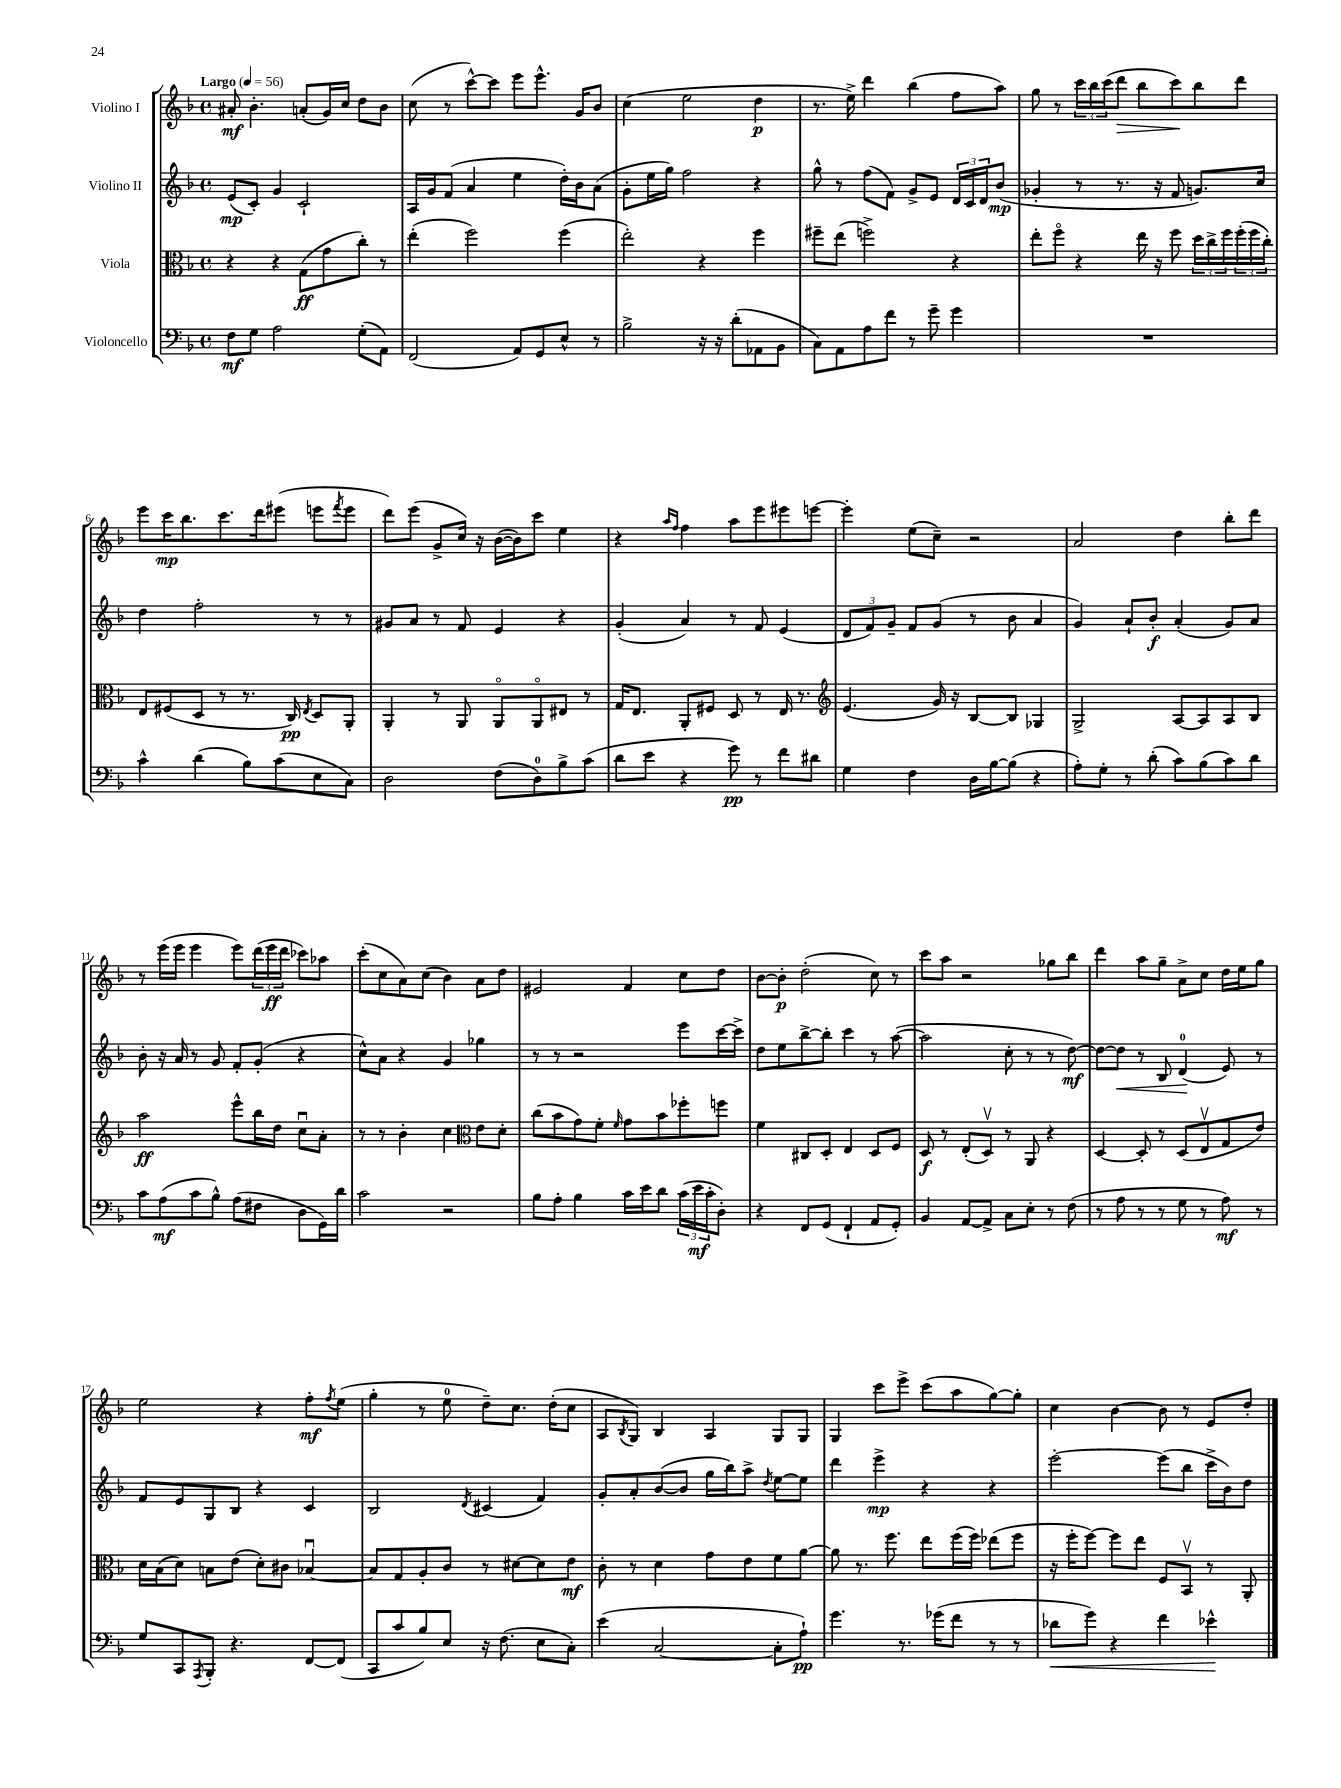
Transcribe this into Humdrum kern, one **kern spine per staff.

**kern	**dynam	**kern	**dynam	**kern	**dynam	**kern	**dynam
*part4	*part4	*part3	*part3	*part2	*part2	*part1	*part1
*staff4	*staff4	*staff3	*staff3	*staff2	*staff2	*staff1	*staff1
*I"Violoncello	*	*I"Viola	*	*I"Violino II	*	*I"Violino I	*
*clefF4	*	*clefC3	*	*clefG2	*	*clefG2	*
*k[b-]	*	*k[b-]	*	*k[b-]	*	*k[b-]	*
*M4/4	*	*M4/4	*	*M4/4	*	*M4/4	*
*met(c)	*	*met(c)	*	*met(c)	*	*met(c)	*
*MM56	*	*MM56	*	*MM56	*	*MM56	*
=1	=1	=1	=1	=1	=1	=1	=1
!	!	!	!	!	!	!LO:TX:a:B:t=Largo	!
8F\L	mf	4r	.	(8e/L	mp	8a#X'/	mf
8G\J	.	.	.	8c'/J)	.	4.b-'\	.
2A\	.	4r	.	4g/	.	.	.
.	.	(8G\L	ff	2c`/	.	(8an'/L	.
.	.	8g\	.	.	.	16g/L)	.
.	.	.	.	.	.	16cc/JJ	.
(8G'\L	.	8cc'\J)	.	.	.	8dd\L	.
8AA\J)	.	8r	.	.	.	8b-\J	.
=2	=2	=2	=2	=2	=2	=2	=2
(2FF/	.	(4ee'\	.	16A/LL	.	(8cc\	.
.	.	.	.	16g/J	.	.	.
.	.	.	.	(8f/J	.	8r	.
.	.	2ff\)	.	4a/	.	[8ccc^^\L)	.
.	.	.	.	.	.	8ccc\J]	.
8AA/L)	.	.	.	4ee\	.	8eee\L	.
8GG/	.	.	.	.	.	8.eee^^\J	.
8E^^/J	.	(4ff\	.	16dd'\LL)	.	.	.
.	.	.	.	16b-\J	.	16g/KL	.
8r	.	.	.	(8a\J	.	8b-/J	.
=3	=3	=3	=3	=3	=3	=3	=3
2B-^\	.	2ee'\)	.	8g'\L	.	(4cc\	.
.	.	.	.	16ee\L	.	.	.
.	.	.	.	16gg\JJ)	.	.	.
.	.	.	.	2ff\	.	2ee\	.
16r	.	4r	.	.	.	.	.
16r	.	.	.	.	.	.	.
(8d'\L	.	.	.	.	.	.	.
8AA-X\	.	4ff\	.	4r	.	4dd\	p
8BB-\J	.	.	.	.	.	.	.
=4	=4	=4	=4	=4	=4	=4	=4
8C\L)	.	8ff#X~\L	.	8gg^^\	.	8.r	.
8AA\	.	(8ee\J	.	8r	.	.	.
.	.	.	.	.	.	16ee^\)	.
8A\	.	2ffn^\)	.	(8ff\L	.	4ddd\	.
8f\J	.	.	.	8f\J)	.	.	.
8r	.	.	.	8g^/L	.	(4bb-\	.
8g~\	.	.	.	8e/J	.	.	.
4g\	.	4r	.	24d/LL	.	8ff\L	.
.	.	.	.	24c/	.	.	.
.	.	.	.	24d/J	.	.	.
.	.	.	.	(8b-/J	mp	8aa\J)	.
=5	=5	=5	=5	=5	=5	=5	=5
1r	.	8ee'\L	.	4g-X'/	.	8gg\	.
.	.	8ff\J	.	.	.	8r	.
.	.	4r	.	8r	.	24ccc\LL	.
.	.	.	.	.	.	24bb-\	.
.	.	.	.	.	.	(24ccc\J	.
!	!	!	!	!	!	!	!LO:HP:b
.	.	.	.	8.r	.	8ddd\J	>
.	.	16ee\	.	.	.	8bb-\L	.
.	.	16r	.	16r	.	.	.
.	.	8ff\	.	8f/	.	8ccc\)	.
.	.	24dd\LL	.	8.gn/L)	.	8bb-\	]
.	.	24cc^\	.	.	.	.	.
.	.	24ff\	.	.	.	.	.
.	.	(24ff'\	.	.	.	8ddd\J	.
.	.	24ff\	.	.	.	.	.
.	.	.	.	16cc/Jk	.	.	.
.	.	24cc'\JJ)	.	.	.	.	.
!!LO:LB:g=z
=6	=6	=6	=6	=6	=6	=6	=6
4c^^\	.	8E/L	.	4dd\	.	8eee\L	.
.	.	(8F#X/	.	.	.	16ccc\K	mp
.	.	.	.	.	.	8.bb-\	.
(4d\	.	8D/J	.	2ff'\	.	.	.
.	.	8r	.	.	.	8.ccc\	.
8B-\L)	.	8.r	.	.	.	.	.
.	.	.	.	.	.	16ddd\k	.
(8c\	.	.	.	.	.	(8eee#X\J	.
.	.	16C/)	pp	.	.	.	.
.	.	8qE/	.	.	.	.	.
8E\	.	8D/L	.	8r	.	8eeen\L	.
.	.	.	.	.	.	8qfff/	.
8C\J)	.	8AA'/J	.	8r	.	8eee\J	.
=7	=7	=7	=7	=7	=7	=7	=7
2D\	.	4AA'/	.	8g#X/L	.	8ddd\L)	.
.	.	.	.	8a/J	.	(8eee\J	.
.	.	8r	.	8r	.	8g^/L	.
.	.	8AA/	.	8f/	.	16cc/Jk)	.
.	.	.	.	.	.	16r	.
(8F\L	.	8AA/L	.	4e/	.	([16b-\LL	.
.	.	.	.	.	.	16b-\J])	.
8D\)	.	8AA/	.	.	.	8ccc\J	.
8B-^\	.	8E#X/J	.	4r	.	4ee\	.
(8c\J	.	8r	.	.	.	.	.
=8	=8	=8	=8	=8	=8	=8	=8
8d\L	.	16G/KL	.	(4g'/	.	4r	.
.	.	8.E/J	.	.	.	.	.
8e\J	.	.	.	.	.	.	.
.	.	.	.	.	.	16qqaa/LL	.
.	.	.	.	.	.	16qqff/JJ	.
4r	.	8AA'/L	.	4a/)	.	4ff\	.
.	.	8F#X/J	.	.	.	.	.
8g\)	pp	8D/	.	8r	.	8aa\L	.
8r	.	8r	.	8f/	.	8eee\	.
8f\L	.	16E/	.	(4e/	.	8eee#X\	.
.	.	8.r	.	.	.	.	.
8d#X\J	.	.	.	.	.	[8eeen\J	.
=9	=9	=9	=9	=9	=9	=9	=9
*	*	*clefG2	*	*	*	*	*
4G\	.	(4.e/	.	12d/L	.	4eee'\]	.
.	.	.	.	12f/)	.	.	.
.	.	.	.	12g~/J	.	.	.
4F\	.	.	.	8f/L	.	(8ee\L	.
.	.	16g/)	.	(8g/J	.	8cc~\J)	.
.	.	16r	.	.	.	.	.
16D\LL	.	[8B-/L	.	8r	.	2r	.
[16B-\J	.	.	.	.	.	.	.
(8B-\J]	.	8B-/J]	.	8b-\	.	.	.
4r	.	4G-X/	.	4a/	.	.	.
=10	=10	=10	=10	=10	=10	=10	=10
8A'\L)	.	2G^/	.	4g/)	.	2a/	.
8G'\J	.	.	.	.	.	.	.
8r	.	.	.	8a`/L	.	.	.
(8d'\	.	.	.	8b-'/J	f	.	.
8c\L)	.	[8A/L	.	(4a'/	.	4dd\	.
(8B-\	.	8A/]	.	.	.	.	.
8c\)	.	8A/	.	8g/L)	.	8bb-'\L	.
8d\J	.	8B-/J	.	8a/J	.	8ddd\J	.
!!LO:LB:g=z
=11	=11	=11	=11	=11	=11	=11	=11
8c\L	.	2aa\	ff	8b-'\	.	8r	.
(8A\	mf	.	.	16r	.	(16eee\LL	.
.	.	.	.	16a/	.	16eee\JJ	.
8c\	.	.	.	8r	.	4eee\	.
8B-^^\J)	.	.	.	8g/	.	.	.
(8A\L	.	8eee^^\L	.	8f'/L	.	8eee\L)	.
8F#X\J	.	16bb-\L	.	(8g'/J	.	(24ddd\L	.
.	.	.	.	.	.	24eee\	ff
.	.	16dd\JJ	.	.	.	.	.
.	.	.	.	.	.	24ddd\JJ	.
8D\L	.	8ccu\L	.	4r	.	8ccc-X\L)	.
16GG\L)	.	8a'\J	.	.	.	8aa-X\J	.
16d\JJ	.	.	.	.	.	.	.
=12	=12	=12	=12	=12	=12	=12	=12
2c\	.	8r	.	8cc^^\L)	.	(8ccc'\L	.
.	.	8r	.	8a\J	.	8cc\	.
.	.	4b-'\	.	4r	.	8a\)	.
.	.	.	.	.	.	(8cc\J	.
2r	.	4cc\	.	4g/	.	4b-\)	.
*	*	*clefC3	*	*	*	*	*
.	.	8e\L	.	4gg-X\	.	8a\L	.
.	.	8d'\J	.	.	.	8dd\J	.
=13	=13	=13	=13	=13	=13	=13	=13
8B-\L	.	(8cc\L	.	8r	.	2e#X/	.
8A'\J	.	8b-\	.	8r	.	.	.
4B-\	.	8g\)	.	2r	.	.	.
.	.	8f'\J	.	.	.	.	.
.	.	16qqf/	.	.	.	.	.
16c\LL	.	8g\L	.	.	.	4f/	.
16e\J	.	.	.	.	.	.	.
8d\J	.	8b-\	.	.	.	.	.
(24c\LL	.	8ff-X'\	.	8eee\L	.	8cc\L	.
24e\	mf	.	.	.	.	.	.
24c'\J	.	.	.	.	.	.	.
8D'\J)	.	8ffn\J	.	[16ccc\L	.	8dd\J	.
.	.	.	.	16ccc^\JJ]	.	.	.
=14	=14	=14	=14	=14	=14	=14	=14
4r	.	4f\	.	8dd\L	.	[8b-\L	.
.	.	.	.	8ee\	.	8b-'\J]	p
8FF/L	.	8C#X/L	.	[8bb-^\	.	(2dd'\	.
(8GG/J	.	8D'/J	.	8bb-'\J]	.	.	.
4FF`/	.	4E/	.	4ccc\	.	.	.
8AA/L	.	8D/L	.	8r	.	8cc\)	.
8GG'/J)	.	8F/J	.	([8aa\	.	8r	.
=15	=15	=15	=15	=15	=15	=15	=15
4BB-/	.	8D/	f	2aa\]	.	8ccc\L	.
.	.	8r	.	.	.	8aa\J	.
[8AA/L	.	(8E'/L	.	.	.	2r	.
8AA^/J]	.	8Dv/J)	.	.	.	.	.
8C\L	.	8r	.	8cc'\	.	.	.
8E'\J	.	8AA/	.	8r	.	.	.
8r	.	4r	.	8r	.	8gg-X\L	.
(8F\	.	.	.	[8dd\)	mf	8bb-\J	.
=16	=16	=16	=16	=16	=16	=16	=16
8r	.	[4D/	.	8dd\L_	.	4ddd\	.
!	!	!	!	!	!LO:HP:b	!	!
8A\	.	.	.	8dd\J]	<	.	.
8r	.	8D'/]	.	8r	.	8aa\L	.
8r	.	8r	.	8B-/	.	8gg~\J	.
8G\	.	(8D/L	.	(4d/	.	8a^\L	.
8r	.	8Ev/	.	.	.	8cc\J	.
8A\)	mf	8G/	.	8e/)	[	16dd\LL	.
.	.	.	.	.	.	16ee\J	.
8r	.	8e/J)	.	8r	.	8gg\J	.
!!LO:LB:g=z
=17	=17	=17	=17	=17	=17	=17	=17
8G/L	.	16d\LL	.	8f/L	.	2ee\	.
.	.	(16B-\J	.	.	.	.	.
8CC/	.	8d\J)	.	8e/	.	.	.
8qAAA/	.	.	.	.	.	.	.
8BBB-'/J	.	8Bn\L	.	8G/	.	.	.
4.r	.	(8e\J	.	8B-/J	.	.	.
.	.	8d'\L)	.	4r	.	4r	.
.	.	8c#X\J	.	.	.	.	.
[8FF/L	.	[4B-Xu/	.	4c/	.	8ff'\L	mf
.	.	.	.	.	.	8qff/	.
(8FF/J]	.	.	.	.	.	(8ee\J	.
=18	=18	=18	=18	=18	=18	=18	=18
8CC/L	.	8B-/L]	.	2B-/	.	4gg'\	.
8c/	.	8G/	.	.	.	.	.
8B-/)	.	8A'/	.	.	.	8r	.
8E/J	.	8c/J	.	.	.	8ee\	.
.	.	.	.	8qd/	.	.	.
16r	.	8r	.	(4c#X/	.	8dd~\L)	.
(8.F\	.	.	.	.	.	.	.
.	.	[8d#X\L	.	.	.	8.cc\J	.
8E\L	.	8d#\]	.	4f/)	.	.	.
.	.	.	.	.	.	(16dd'\KL	.
8C'\J)	.	8e\J	mf	.	.	8cc\J	.
=19	=19	=19	=19	=19	=19	=19	=19
(4e\	.	8c'\	.	8g'/L	.	8A/L	.
.	.	.	.	.	.	8qB-/	.
.	.	8r	.	8a'/	.	8G/J)	.
[2C/	.	4d\	.	([8b-/	.	4B-/	.
.	.	.	.	8b-/J]	.	.	.
.	.	8g\L	.	16gg\LL	.	4A/	.
.	.	.	.	16bb-\J)	.	.	.
.	.	8e\	.	8aa^\J	.	.	.
.	.	.	.	8qdd/	.	.	.
8C'\L]	.	8f\	.	[8ee\L	.	8G/L	.
8A`\J)	pp	[8a\J	.	8ee\J]	.	8G/J	.
=20	=20	=20	=20	=20	=20	=20	=20
4.g\	.	8a\]	.	4ddd\	.	4G/	.
.	.	8.r	.	.	.	.	.
.	.	.	.	4eee^\	mp	8ccc\L	.
.	.	8.ff\	.	.	.	.	.
8.r	.	.	.	.	.	8eee^\J	.
.	.	8ee\L	.	4r	.	(8ccc\L	.
(16g-X\KL	.	.	.	.	.	.	.
8f\J	.	(16ff\L	.	.	.	8aa\	.
.	.	16ff\JJ)	.	.	.	.	.
8r	.	(8ee-X\L	.	4r	.	[8gg\)	.
8r	.	8ff\J	.	.	.	8gg'\J]	.
=21	=21	=21	=21	=21	=21	=21	=21
!	!LO:HP:b	!	!	!	!	!	!
8d-X\L	<	16r	.	[2eee'\	.	4cc\	.
.	.	16ff'\KL	.	.	.	.	.
8g\J)	.	[8ff\J)	.	.	.	.	.
4r	.	8ff\L]	.	.	.	[4b-\	.
.	.	8ee\J	.	.	.	.	.
4f\	.	8F/L	.	(8eee\L]	.	8b-\]	.
.	.	8BB-v/J	.	8bb-\J	.	8r	.
4e-X^^\	.	8r	.	16ccc^\LL	.	8e/L	.
.	.	.	.	16b-\J)	.	.	.
.	.	8AA'/	.	8dd\J	.	8dd'/J	.
.	[	.	.	.	.	.	.
==	==	==	==	==	==	==	==
*-	*-	*-	*-	*-	*-	*-	*-
